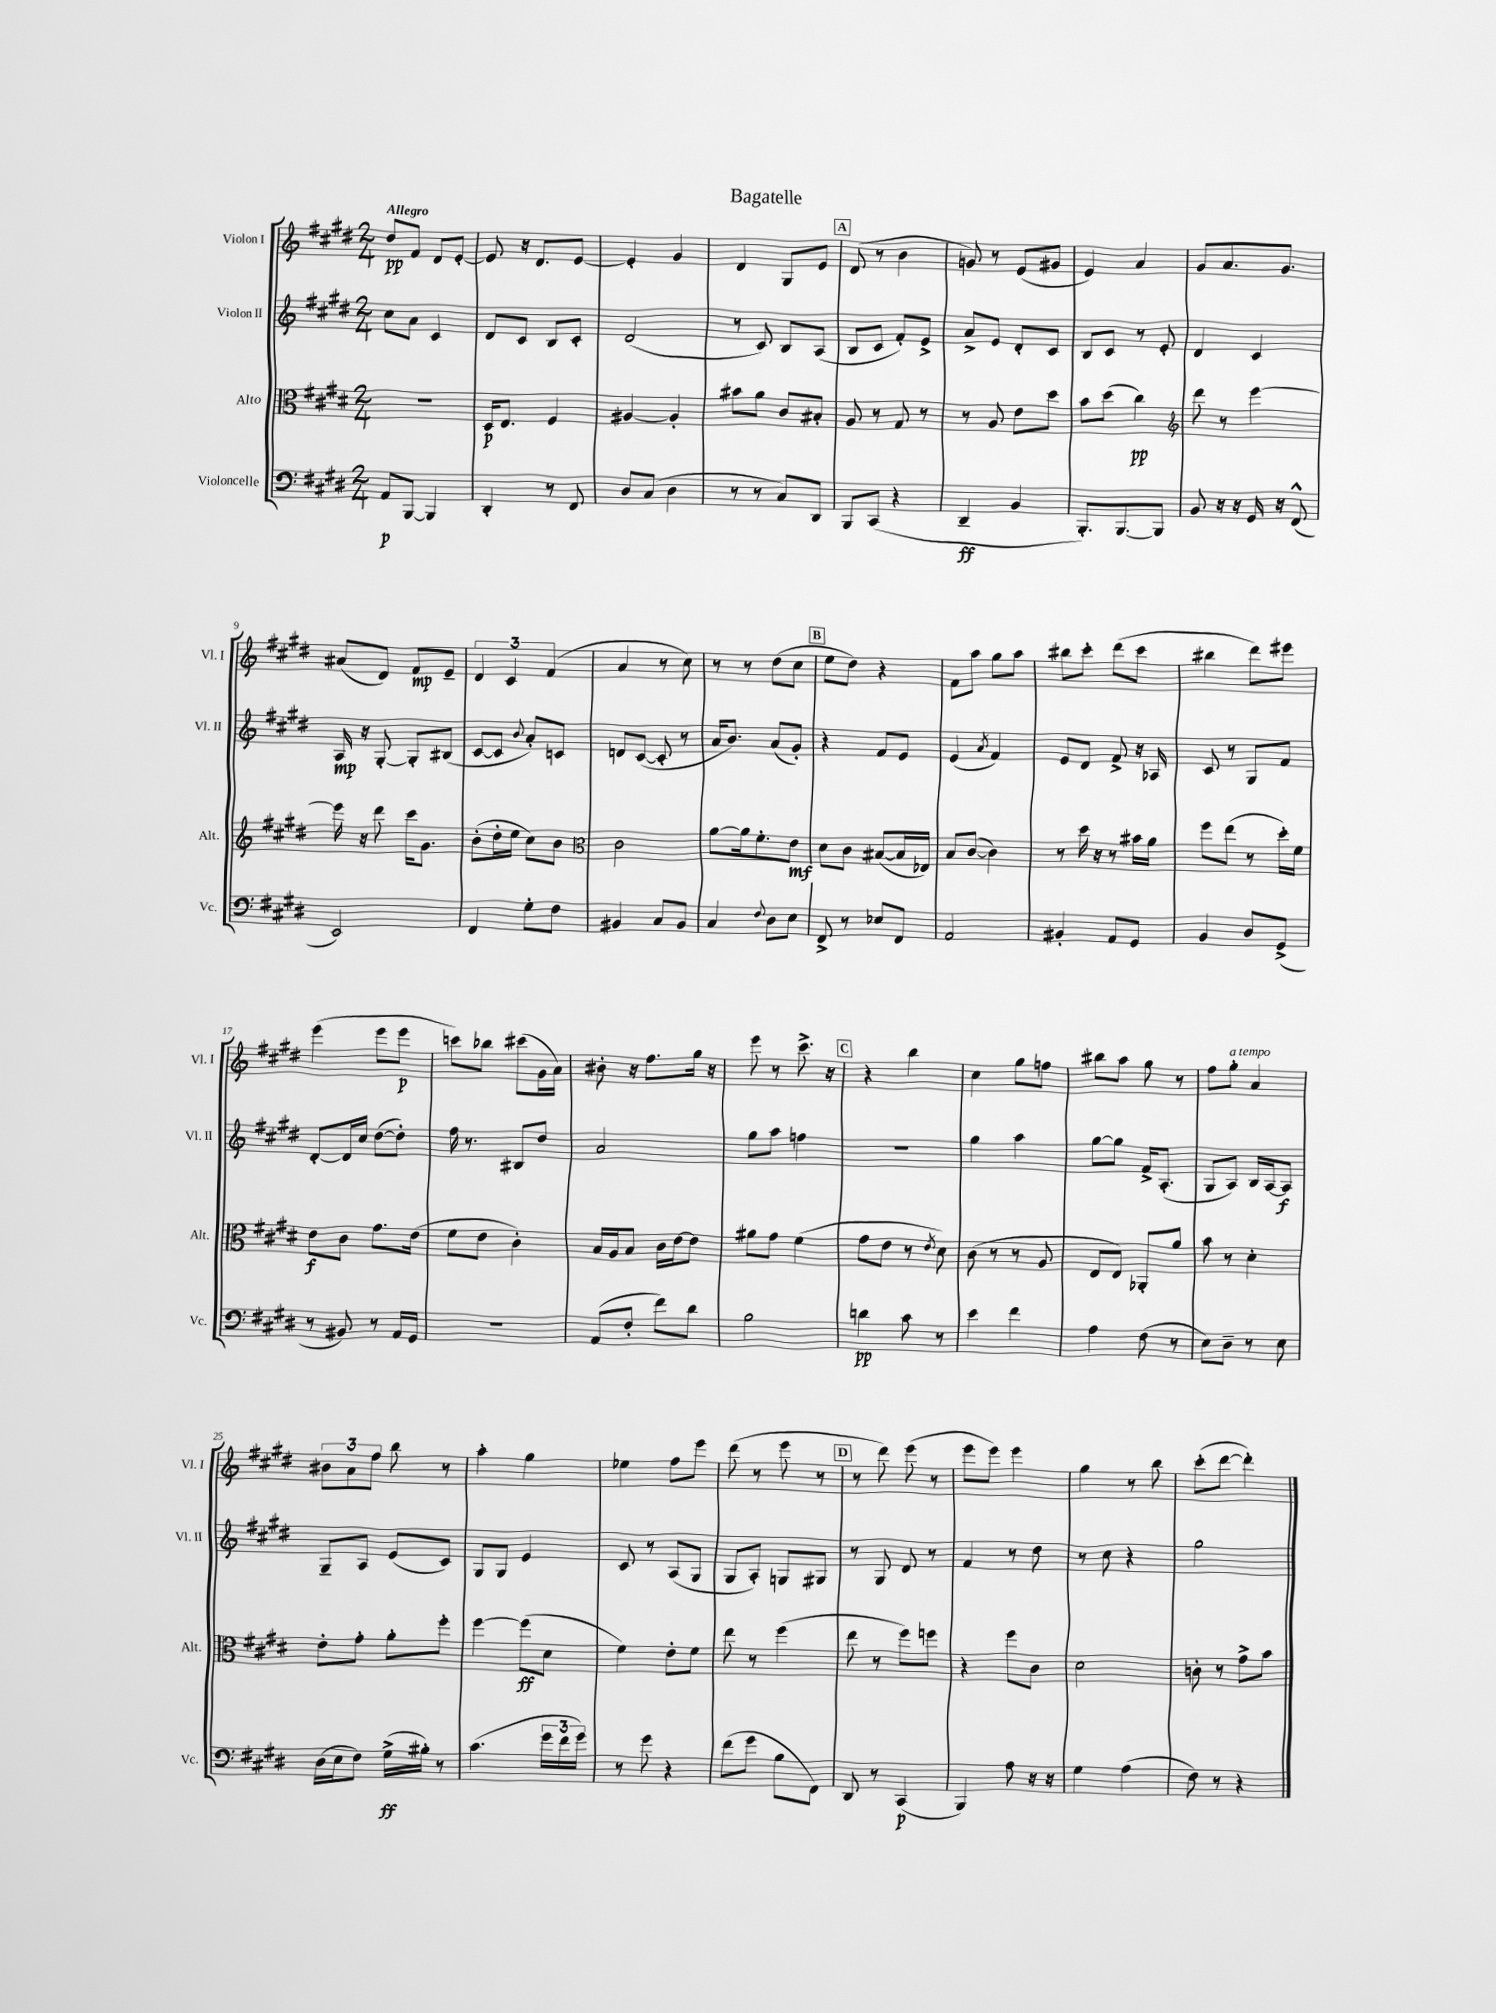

**kern	**kern	**kern	**kern
*staff4	*staff3	*staff2	*staff1
*clefF4	*clefC3	*clefG2	*clefG2
*k[f#c#g#d#]	*k[f#c#g#d#]	*k[f#c#g#d#]	*k[f#c#g#d#]
*M2/4	*M2/4	*M2/4	*M2/4
8AA/L	2r	8cc#\L	8dd#/L
[8BBB/J	.	8a\J	8f#/J
4BBB/]	.	4c#/	8d#/L
.	.	.	[8e'/J
=	=	=	=
4DD#'/	16D#/LK	8d#/L	8e/]
.	8.E/J	.	.
.	.	8c#/J	16r
.	.	.	8.d#/L
8r	4F#/	8B/L	.
8FF#/	.	8c#'/J	[8e/J
=	=	=	=
8D#/L	[4A#/	(2d#/	4e'/]
(8C#/J	.	.	.
4D#\	4A#'/]	.	4g#/
=	=	=	=
8r	8b#\L	8r	4d#/
8r	8a\J	8c#/)	.
8C#/L)	8c#/L	8B/L	8G#/L
8DD#/J	8B#'/J	(8A/J	8e/J
=	=	=	=
8BBB/L	8A/	8B/L	(8d#/
(8CC#/J	8r	8c#/J	8r
4r	8G#/	8f#'/L)	4b\
.	8r	8e^/J	.
=	=	=	=
4DD#~/	8r	8a^/L	8g/)
.	8A/	8e/J	8r
4BB/	8e\L	8d#'/L	(8e/L
.	8dd#\J	8c#/J	8g#/J
=	=	=	=
8.BBB'/L)	8b\L	8B/L	4e/)
.	(8dd#\J	8c#/J	.
[8.BBB/	.	.	.
.	4cc#\)	8r	4a/
8BBB/]J	.	8e'/	.
=	=	=	=
*	*clefG2	*	*
8BB/	8ddd#\	4d#/	8g#/L
16r	8r	.	8.a/
16r	.	.	.
16GG#/	[4eee\	4c#/	.
16r	.	.	8.g#/J
(8FF#^^/	.	.	.
=	=	=	=
2EE/)	16eee\]	16A/	(8a#/L
.	16r	16r	.
.	8ddd#\	[8G#'/	8d#/J)
.	16ccc#\LK	8G#'/]L	8f#/L
.	8.g#\J	.	.
.	.	(8B#/J	8e~/J
=	=	=	=
4FF#/	(8b'\L	[8c#/L	6d#/
.	16dd#'\L	8c#/]J	.
.	.	.	6c#/
.	16ee\JJ	.	.
.	.	8qqb/	.
8G#'\L	8cc#\L)	8a'/L)	.
.	.	.	(6f#/
8F#\J	8b\J	8c/J	.
=	=	=	=
*	*clefC3	*	*
4BB#/	2c#\	8d/L	4a/
.	.	([8c#/J	.
8C#/L	.	8c#'/]	8r
8BB#/J	.	8r	8cc#\)
=	=	=	=
4C#/	[8a\L	16a/LK	8r
.	.	8.b/J)	.
.	16a\]k	.	8r
.	8.f#'\	.	.
8qqF#/	.	.	.
8D#\L	.	(8a/L	(8dd#\L
8E\J	8e\J	8g#'/J)	8cc#\J
=	=	=	=
8FF#^/	8d#\L	4r	8ee\L
8r	8c#\J	.	8dd#\J)
8E-/L	([8B#/L	8f#/L	4r
8FF#/J	16B#/]L	8e/J	.
.	16E-/JJ)	.	.
=	=	=	=
2AA/	8B/L	(4e/	8f#\L
.	([8c#/J	.	8aa\J
.	.	8qa/	.
.	4c#\])	4f#/)	8gg#\L
.	.	.	8aa\J
=	=	=	=
4BB#'/	8r	8e/L	8bb#\L
.	16dd#\	8d#/J	8ccc#'\J
.	16r	.	.
8AA/L	8r	8f#^/	(8ddd#\L
8GG#/J	16b#\LL	16r	8ccc#\J
.	16a\JJ	16A-/	.
=	=	=	=
4BB/	8ff#\L	8c#/	4bb#\
.	(8ee\J	8r	.
8D#/L	8r	8G#/L	8ddd#\L)
(8GG#^/J	16dd#'\LL)	8f#/J	8eee#\J
.	16f#\JJ	.	.
=	=	=	=
8r	8e\L	[8d#'/L	(4eee\
8BB#/)	8c#\J	16d#/]L	.
.	.	16cc#/JJ	.
8r	8.g#\L	([8dd#\L	8eee\L
16AA/LL	.	8dd#'\]J)	8eee\J
16GG#/JJ	(16e\Jk	.	.
=	=	=	=
2r	8f#\L	16ff#\	8ccc\L)
.	.	8.r	.
.	8e\J	.	8bb-\J
.	4c#'\)	8B#/L	(8ccc#\L
.	.	8dd#/J	16g#\L
.	.	.	16a\JJ)
=	=	=	=
(8AA/L	16B/LL	2a/	8b#'\
.	16A/J	.	.
8F#'/J	8B/J	.	16r
.	.	.	8.ff#\L
8f#\L)	16c#\LL	.	.
.	[16e\J	.	.
8d#\J	8e\]J	.	16gg#\Jk
.	.	.	16r
=	=	=	=
2B\	8a#\L	8gg#\L	8eee\
.	8g#\J	8aa\J	8r
.	(4f#\	4ff\	8.ccc#^\
.	.	.	16r
=	=	=	=
4d\	8g#\L	2r	4r
.	8e\J	.	.
8c#\	8r	.	4bb\
.	8qe/	.	.
8r	8d#\)	.	.
=	=	=	=
4e\	(8c#\	4gg#\	4cc#\
.	8r	.	.
4f#\	8r	4aa\	8gg#\L
.	8A/	.	8ff\J
=	=	=	=
4A\	8E/L	[8gg#\L	8bb#\L
.	8E/J)	8gg#\]J	8aa\J
(8F#\	8AA-'/L	16f#^/LK	8gg#\
.	.	(8.A'/J	.
8r	8a/J	.	8r
=	=	=	=
8E\L)	8b\	8G#/L	8ff#\L
8D#~\J	8r	8A/J)	8gg#'\J
8r	4d#'\	16B/LL	4a/
.	.	[16A/J	.
8E\	.	8A/]J	.
=	=	=	=
(16D#\LL	8e'\L	8G#~/L	12b#\L
16E\J	.	.	.
.	.	.	12a\
8F#\J)	8g#'\J	8A/J	.
.	.	.	12ff#\J
(16G#^\LL	8a'\L	(8e/L	8bb\
16B#'\JJ)	.	.	.
8r	8ff#'\J	8c#/J)	8r
=	=	=	=
(4.c#\	[4ff#\	8G#/L	4aa'\
.	.	8G#/J	.
.	(8ff#\]L	4e/	4gg#\
24g#\LL	8d#\J	.	.
24f#\	.	.	.
24g#\JJ)	.	.	.
=	=	=	=
8r	4f#\)	8c#/	4ee-\
8g#\	.	8r	.
4r	8e'\L	(8A/L	8ff#\L
.	8f#\J	8G#/J	8eee\J
=	=	=	=
(8f#\L	8ee\	8G#/L	(8ddd#\
8g#\J	8r	8A'/J)	8r
8B\L	(4ff#\	8G/L	8eee\
8FF#\J)	.	8G#/J	8r
=	=	=	=
8DD#/	8ee\	8r	8r
8r	8r	8G#/	8ddd#\)
(4CC#/	8ff#\L)	8d#/	(8eee\
.	8ff\J	8r	8r
=	=	=	=
4BBB/)	4r	4f#/	8eee\L
.	.	.	8eee\J)
8A\	8ff#\L	8r	4eee\
16r	8c#\J	8dd#\	.
16r	.	.	.
=	=	=	=
4G#\	2d#\	8r	4gg#\
.	.	8cc#\	.
(4A\	.	4r	8r
.	.	.	8bb\
=	=	=	=
8F#\)	8c'\	2gg#\	(8ccc#'\L
8r	8r	.	[8ddd#\J
4r	8g#^\L	.	4ddd#'\])
.	8b\J	.	.
==	==	==	==
*-	*-	*-	*-
